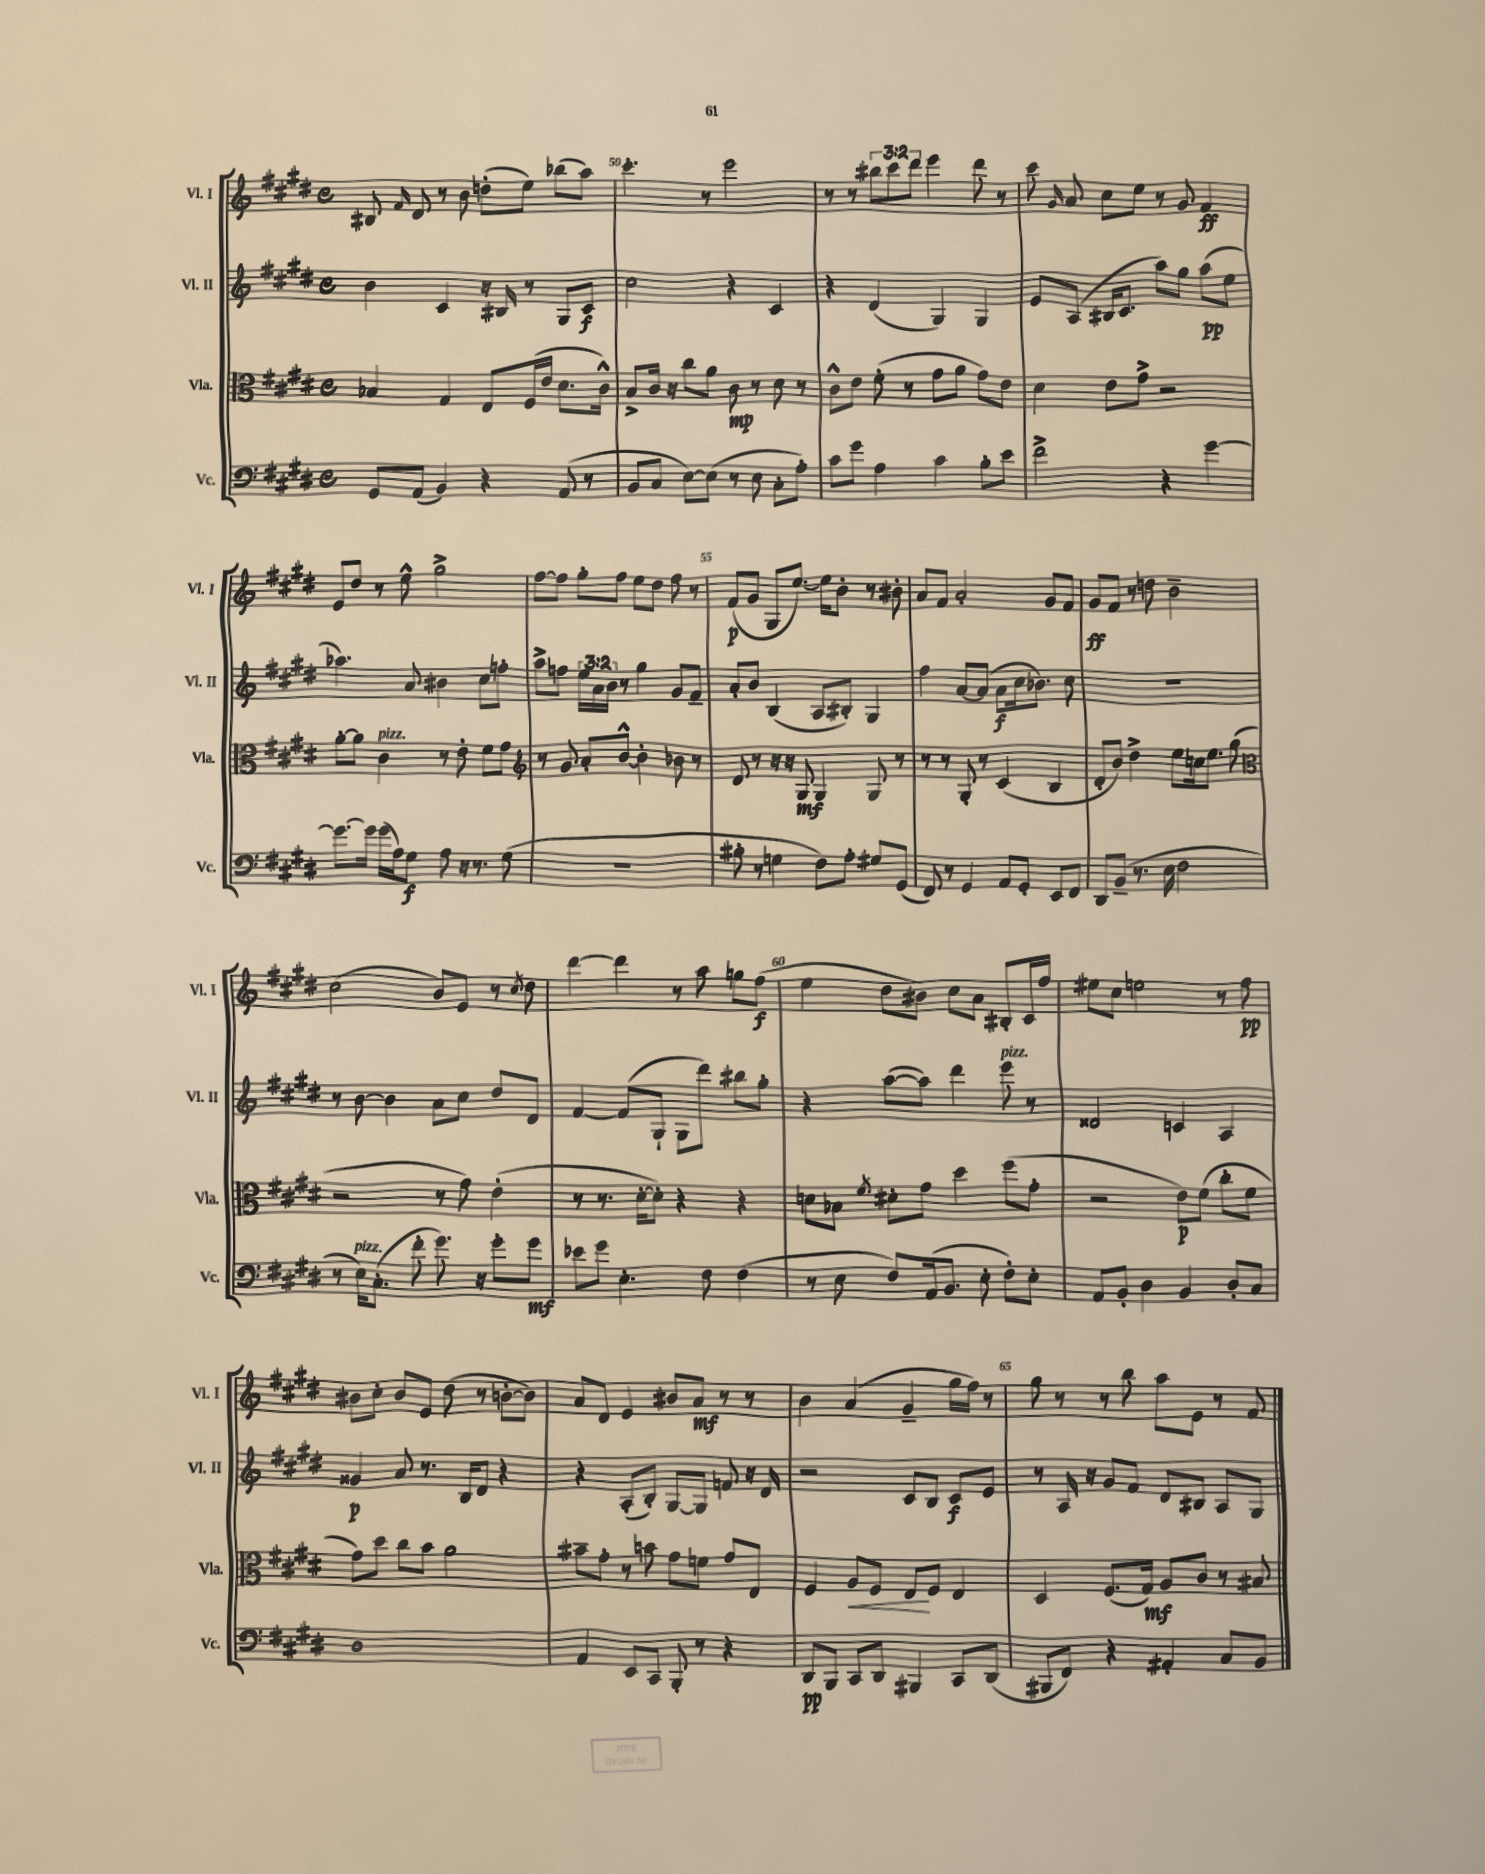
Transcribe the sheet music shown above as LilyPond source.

<<
\new StaffGroup <<
\new Staff = "s0" \with { instrumentName = "Vl. I" shortInstrumentName = "Vl. I" } {
    \clef treble \key e \major \defaultTimeSignature \time 4/4 \override Staff.TupletNumber.text = #tuplet-number::calc-fraction-text
    \autoBeamOff bis8 \grace { fis'16 } dis'8 r8 b'8 d''8[-.( e''8]) bes''8[( a''8]) |
    cis'''4.-. r8 e'''2 |
    r8 r8 \tuplet 3/2 { bis''8[ cis'''8 dis'''8] } e'''4 dis'''8 r8 |
    cis'''8 \grace { gis'16 } a'8 cis''8[ e''8] r8 gis'8 fis'4\ff |
    e'8[ dis''8] r8 e''8-^ gis''2-> |
    fis''8[~ fis''8] gis''8[-. fis''8] e''8[ dis''8] fis''8 r8 |
    fis'8[\p( gis'8] gis8[ e''8.]~) e''16[ b'8]-. r8 bis'8-. |
    a'8[ fis'8] a'2-. gis'8[ fis'8] |
    gis'8[\ff fis'8] r8 d''8 b'2-- |
    cis''2( b'8[) e'8] r8 \acciaccatura { cis''8 } dis''8 |
    dis'''4~ dis'''4 r8 a''8 g''8[ fis''8]\f( |
    e''4 dis''8[ bis'8]) cis''8[ a'8] bis8[-. cis'16 fis''16] |
    eis''8[ cis''8] e''2 r8 fis''8\pp |
    bis'8[ cis''8]-. bis'8[ e'8] dis''8( r8 b'8[~-. b'8]) |
    a'8[ dis'8] e'4 bis'8[ a'8]\mf r8 r8 |
    b'4 a'4( gis'4-- gis''16[ fis''16]) r8 |
    gis''8 r8 r8 b''8 a''8[ e'8] r8 fis'8 \bar "|." |
}
\new Staff = "s1" \with { instrumentName = "Vl. II" shortInstrumentName = "Vl. II" } {
    \clef treble \key e \major \defaultTimeSignature \time 4/4 \override Staff.TupletNumber.text = #tuplet-number::calc-fraction-text
    \autoBeamOff b'4 cis'4 r16 bis16 r8 gis8[ cis'8]\f |
    cis''2 r4 cis'4 |
    r4 dis'4( gis4) gis4 |
    e'8[ a8]( bis16[ cis'8.] a''8[) gis''8] a''8[\pp( e''8] |
    aes''4.) a'8 bis'4 cis''8[ f''8]-. |
    a''8[-> f''8] \tuplet 3/2 { e''16[ a'16 b'16] } r8 gis''4 gis'8[ fis'8]-- |
    a'8[-. b'8] b4( a8[ bis8]-.) gis4 |
    fis''4 a'8[~ a'8]( a'8[\f cis''16 bes'8.]) cis''8 |
    R1 |
    r8 b'8~ b'4 a'8[ cis''8] dis''8[ dis'8] |
    fis'4~ fis'8[( gis8]-! gis8[ dis'''8]) bis''8[ gis''8]-. |
    r4 a''8[~( a''8]) dis'''4 e'''8^\markup { \italic "pizz." } r8 |
    disis'2 c'4 a4 |
    gisis'4\p a'8 r8. b16[ dis'8] r4 |
    r4 a8[-.( b8]-.) gis8[~ gis8] f'8 r16 dis'16 |
    r2 cis'8[ b8] cis'8[\f e'8] |
    r8 a16 r16 gis'8[ fis'8] dis'8[ bis8] a8[ gis8] \bar "|." |
}
\new Staff = "s2" \with { instrumentName = "Vla." shortInstrumentName = "Vla." } {
    \clef alto \key e \major \defaultTimeSignature \time 4/4
    \autoBeamOff bes4 gis4 e8[ fis16( e'16] dis'8.[ cis'16]-^) |
    b8[-> cis'16] r16 cis''8[ a'8] cis'8\mp r8 dis'8 r8 |
    cis'8[-^ e'8] fis'8-.( r8 gis'8[ a'8] gis'8[) e'8] |
    dis'4 e'8[ gis'8]-> r2 |
    a'8[~-. a'8] cis'4^\markup { \italic "pizz." } r8 e'8-. fis'8[ gis'8] |
    \clef treble r8 gis'8 a'8[-. b'8]~-^ b'4-. bes'8 r8 |
    dis'8 r8 r16 r16 gis8\mf gis4 gis8 r8 |
    r8 r8 gis8-. r8 cis'4( b4 |
    dis'8[-. b'8]) dis''4-> e''8[ c''16 e''8.] gis''8( |
    \clef alto r2 r8 gis'8) e'4-.( |
    r8 r8. dis'16[~-. dis'8]-.) r4 r4 |
    d'8[ bes8] \acciaccatura { fis'8 } dis'8[-. gis'8] dis''4 fis''8[( gis'8]-. |
    r2 e'8[\p) fis'8]( cis''8[-. fis'8] |
    gis'8[) dis''8] cis''8[ b'8] a'2 |
    bis'8[-- gis'8]-. r8 b'8 gis'8[ f'8] gis'8[ e8] |
    fis4 a8[\< fis8] e8[\! fis8] e4 |
    dis4 fis8.[( gis16]\mf) a8[ cis'8] r8 bis8 \bar "|." |
}
\new Staff = "s3" \with { instrumentName = "Vc." shortInstrumentName = "Vc." } {
    \clef bass \key e \major \defaultTimeSignature \time 4/4
    \autoBeamOff gis,8[ a,8]( b,4) r4 a,8( r8 |
    b,8[ cis8] e8[~) e8]( r8 e8 cis8[-. a8]-.) |
    cis'8[ gis'8] a4 cis'4 b8[-. e'8] |
    fis'2-> r4 gis'4~ |
    gis'8.[~ gis'16] gis'16[( a16) gis8]\f a8 r16 r8. gis8( |
    R1 |
    bis8-. r8 g4 fis8[) a8]-. gis8[ gis,8]( |
    fis,8) r8 gis,4 a,8[ gis,8]-. e,8[ fis,8] |
    dis,8[ b,8]--( r8. e16 fis2 |
    r8 e16[^\markup { \italic "pizz." }) cis8.]-.( fis'8-. gis'8.) r16 gis'8[-. gis'8]\mf |
    ees'8[ gis'8] e4.-. fis8 fis4( |
    r8 e8 fis8[) a,16( b,8.] e8-. fis8[-.) e8]-. |
    a,8[ b,8]-. dis4 b,4 dis8[-. cis8] |
    dis1 |
    a,4 e,8[ cis,8] b,,8-. r8 r4 |
    dis,8[\pp b,,8] cis,8[ dis,8] bis,,4 cis,8[ dis,8]( |
    bis,,8[ fis,8]) r4 ais,4-. cis8[ b,8] \bar "|." |
}
>>
>>
\layout { \context { \Score currentBarNumber = #49 \override BarNumber.break-visibility = ##(#f #t #t) barNumberVisibility = #(every-nth-bar-number-visible 5) } }
